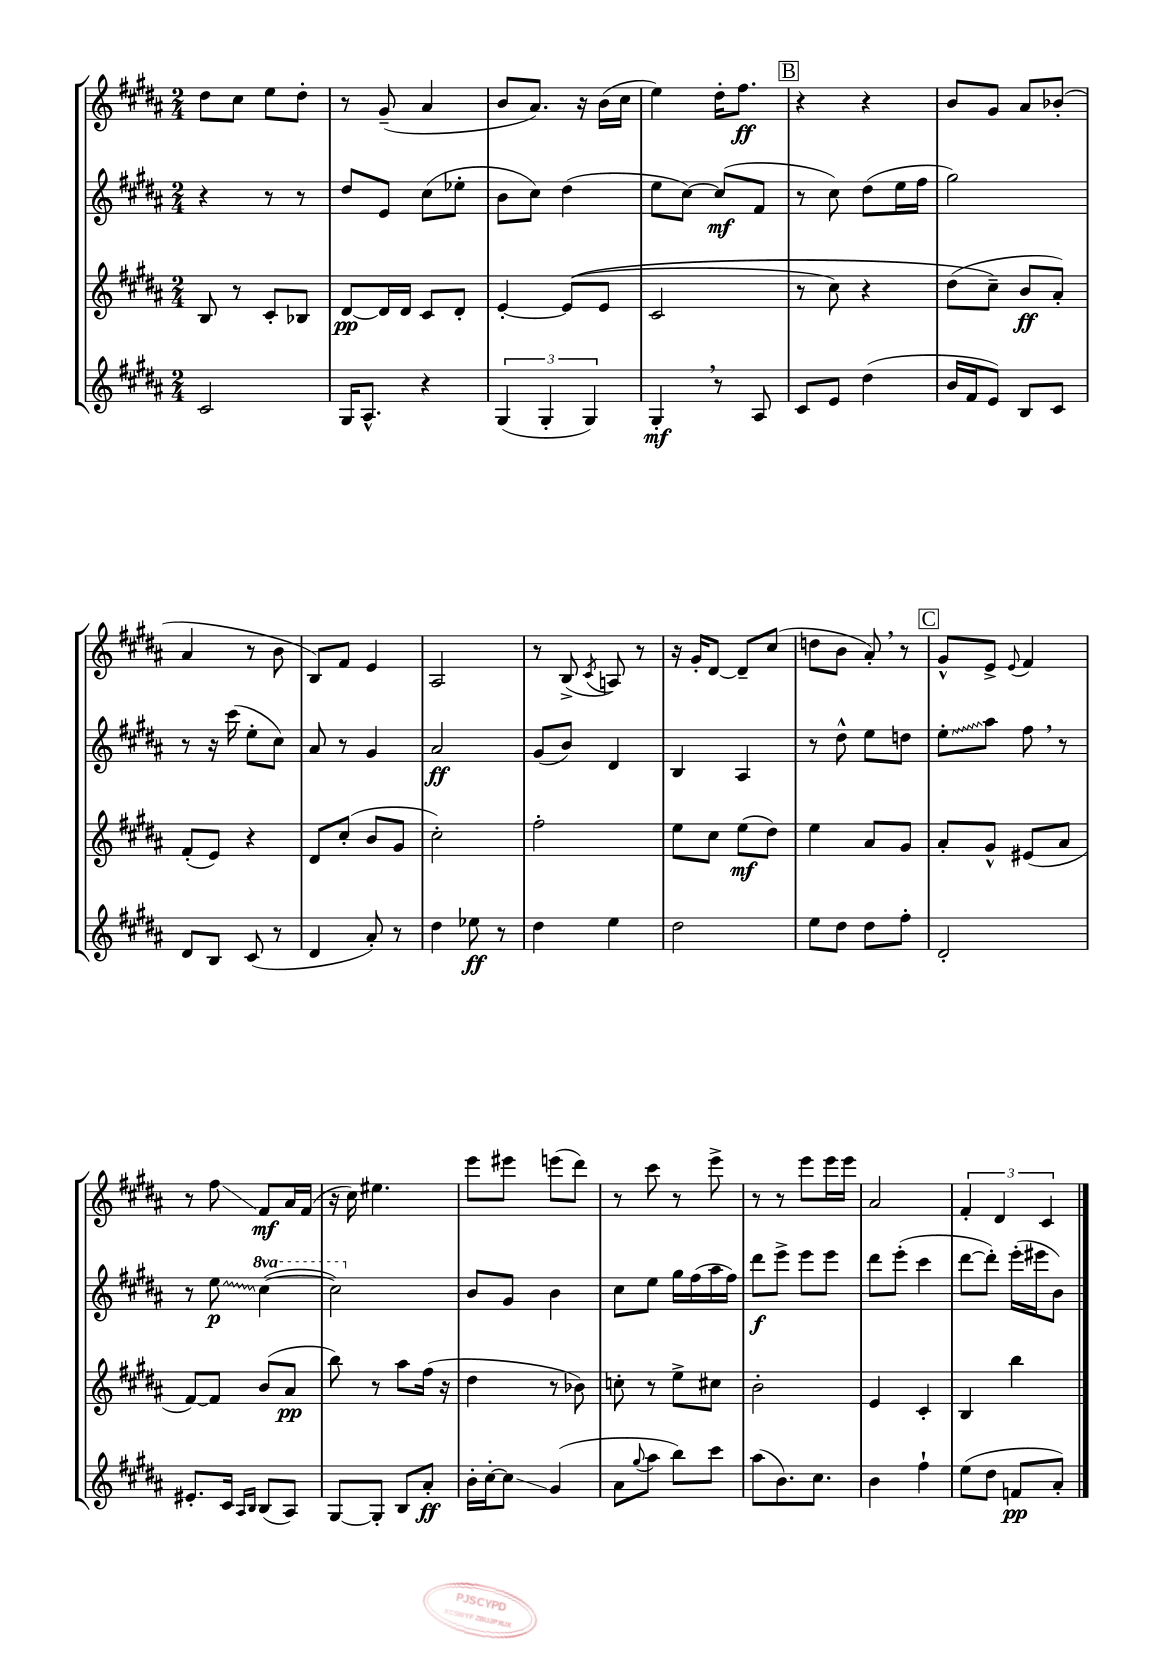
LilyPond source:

<<
\new StaffGroup <<
\new Staff = "s0" {
    \clef treble \key b \major \numericTimeSignature \time 2/4
    dis''8 cis''8 e''8 dis''8-. |
    r8 gis'8--( ais'4 |
    b'8 ais'8.) r16 b'16( cis''16 |
    e''4) dis''16-. fis''8.\ff |
    \mark \markup { \box "B" } r4 r4 |
    b'8 gis'8 ais'8 bes'8-.( |
    ais'4 r8 b'8 |
    b8) fis'8 e'4 |
    ais2 |
    r8 b8->( \acciaccatura { cis'8 } a8) r8 |
    r16 gis'16-. dis'8~ dis'8-- cis''8( |
    d''8 b'8 ais'8-.) \breathe r8 |
    \mark \markup { \box "C" } gis'8-^ e'8-> \appoggiatura { e'8 } fis'4 |
    r8 fis''8\glissando fis'8\mf ais'16 fis'16( |
    r16 cis''16) eis''4. |
    e'''8 eis'''8 e'''8( dis'''8) |
    r8 cis'''8 r8 e'''8-> |
    r8 r8 e'''8 e'''16 e'''16 |
    ais'2 |
    \tuplet 3/2 { fis'4-. dis'4 cis'4 } \bar "|." |
}
\new Staff = "s1" {
    \clef treble \key b \major \numericTimeSignature \time 2/4 \set Staff.ottavationMarkups = #ottavation-simple-ordinals
    r4 r8 r8 |
    dis''8 e'8 cis''8( ees''8-. |
    b'8 cis''8) dis''4( |
    e''8 cis''8~) cis''8\mf( fis'8 |
    \mark \markup { \box "B" } r8 cis''8) dis''8( e''16 fis''16 |
    gis''2) |
    r8 r16 cis'''16( e''8-. cis''8) |
    ais'8 r8 gis'4 |
    ais'2\ff |
    gis'8( b'8) dis'4 |
    b4 ais4 |
    r8 dis''8-^ e''8 d''8 |
    \mark \markup { \box "C" } \once \override Glissando.style = #'zigzag e''8-.\glissando ais''8 fis''8 \breathe r8 |
    r8 \once \override Glissando.style = #'zigzag e''8\glissando\p \ottava #1 cis'''4~( |
    cis'''2) \ottava #0 |
    b'8 gis'8 b'4 |
    cis''8 e''8 gis''16 fis''16( ais''16 fis''16) |
    dis'''8\f e'''8-> e'''8 e'''8 |
    dis'''8 e'''8-.( cis'''4 |
    dis'''8~ dis'''8-.) e'''16-.( eis'''16 b'8) \bar "|." |
}
\new Staff = "s2" {
    \clef treble \key b \major \numericTimeSignature \time 2/4
    b8 r8 cis'8-. bes8 |
    dis'8~\pp dis'16 dis'16 cis'8 dis'8-. |
    e'4~-. e'8(\( e'8 |
    cis'2 |
    \mark \markup { \box "B" } r8 cis''8) r4 |
    dis''8( cis''8--\) b'8\ff ais'8-.) |
    fis'8-.( e'8) r4 |
    dis'8 cis''8-.( b'8 gis'8 |
    cis''2-.) |
    fis''2-. |
    e''8 cis''8 e''8\mf( dis''8) |
    e''4 ais'8 gis'8 |
    \mark \markup { \box "C" } ais'8-. gis'8-^ eis'8( ais'8 |
    fis'8~) fis'8 b'8( ais'8\pp |
    b''8) r8 ais''8 fis''16( r16 |
    dis''4 r8 bes'8) |
    c''8-. r8 e''8-> cis''8 |
    b'2-. |
    e'4 cis'4-. |
    b4 b''4 \bar "|." |
}
\new Staff = "s3" {
    \clef treble \key b \major \numericTimeSignature \time 2/4
    cis'2 |
    gis16 ais8.-^ r4 |
    \tuplet 3/2 { gis4( gis4-. gis4) } |
    gis4-.\mf \breathe r8 ais8 |
    \mark \markup { \box "B" } cis'8 e'8 dis''4( |
    b'16 fis'16 e'8) b8 cis'8 |
    dis'8 b8 cis'8( r8 |
    dis'4 ais'8-.) r8 |
    dis''4 ees''8\ff r8 |
    dis''4 e''4 |
    dis''2 |
    e''8 dis''8 dis''8 fis''8-. |
    \mark \markup { \box "C" } dis'2-. |
    eis'8.-. cis'16 \grace { ais16 b16 } b8( ais8) |
    gis8~ gis8-. b8 ais'8-.\ff |
    b'16-. cis''16~-. cis''8\glissando gis'4( |
    ais'8 \appoggiatura { gis''8 } ais''8 b''8) cis'''8 |
    ais''8( b'8.) cis''8. |
    b'4 fis''4-! |
    e''8( dis''8 f'8\pp ais'8-.) \bar "|." |
}
>>
>>
\layout { \context { \Score \remove "Bar_number_engraver" } }
